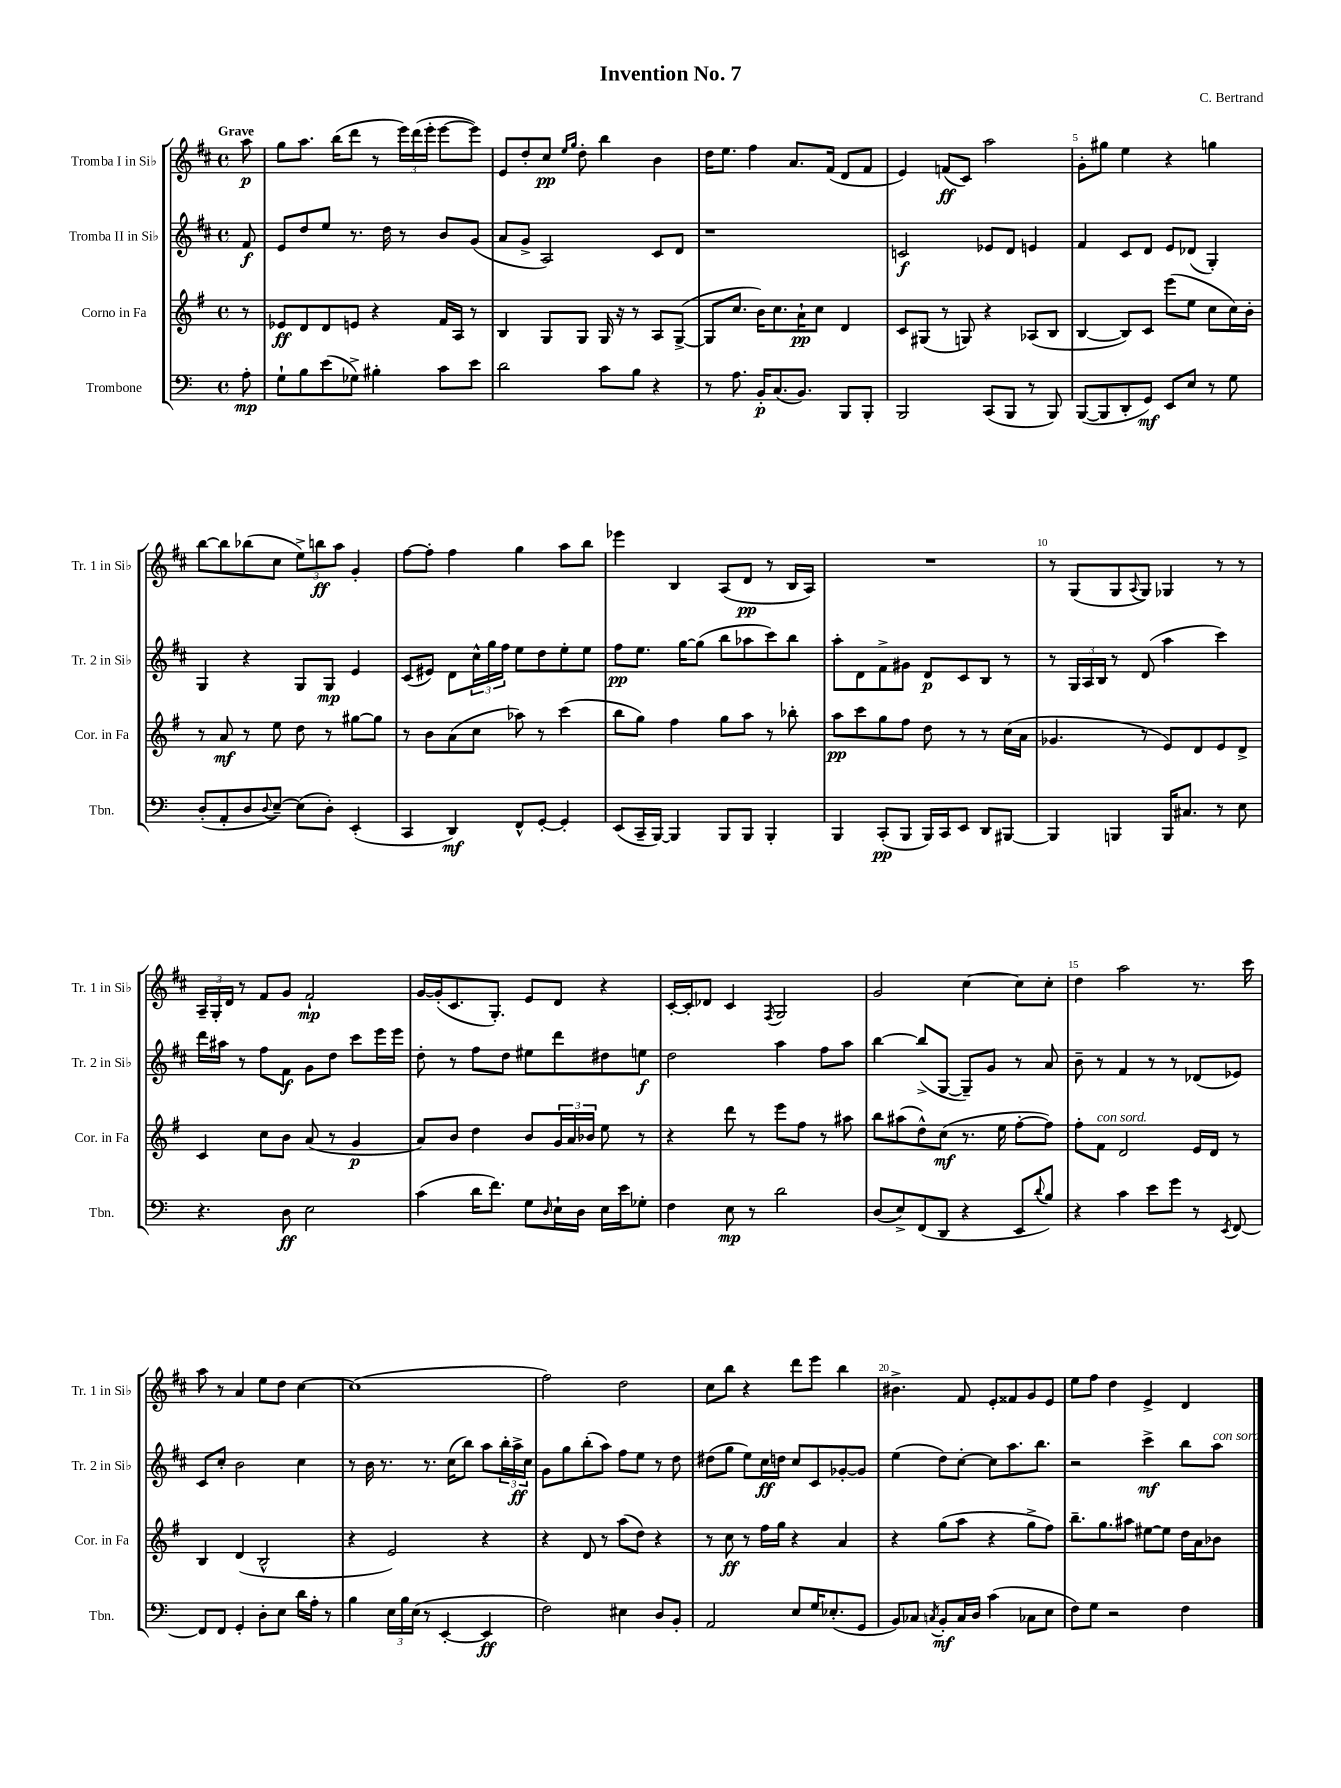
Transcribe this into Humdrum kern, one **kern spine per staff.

**kern	**dynam	**kern	**dynam	**kern	**dynam	**kern	**dynam
*part4	*part4	*part3	*part3	*part2	*part2	*part1	*part1
*staff4	*staff4	*staff3	*staff3	*staff2	*staff2	*staff1	*staff1
*I"Trombone	*	*I"Corno in Fa	*	*I"Tromba II in Si♭	*	*I"Tromba I in Si♭	*
*I'Tbn.	*	*I'Cor. in Fa	*	*I'Tr. 2 in Si♭	*	*I'Tr. 1 in Si♭	*
*clefF4	*	*clefG2	*	*clefG2	*	*clefG2	*
*k[]	*	*k[f#]	*	*k[f#c#]	*	*k[f#c#]	*
*M4/4	*	*M4/4	*	*M4/4	*	*M4/4	*
*met(c)	*	*met(c)	*	*met(c)	*	*met(c)	*
=	=	=	=	=	=	=	=
!	!	!	!	!	!	!LO:TX:a:B:t=Grave	!
8A'\	mp	8r	.	8f#/	f	8aa\	p
=1	=1	=1	=1	=1	=1	=1	=1
8G`\L	.	8e-X/L	ff	8e/L	.	8gg\L	.
8B\	.	8d/	.	8dd/	.	8.aa\J	.
(8e\	.	8d/	.	8ee/J	.	.	.
.	.	.	.	.	.	(16bb\KL	.
8G-X^\J)	.	8en/J	.	8.r	.	8ddd\J	.
4B#X'\	.	4r	.	.	.	8r	.
.	.	.	.	16dd\	.	.	.
.	.	.	.	8r	.	24eee\LL)	.
.	.	.	.	.	.	(24ddd\	.
.	.	.	.	.	.	24eee'\JJ	.
8c\L	.	16f#/LL	.	8b/L	.	[8eee\L	.
.	.	16A/JJ	.	.	.	.	.
8e\J	.	8r	.	(8g/J	.	8eee\J])	.
=2	=2	=2	=2	=2	=2	=2	=2
2d\	.	4B/	.	8a/L	.	8e/L	.
.	.	.	.	8g^/J	.	8dd'/	.
.	.	8G/L	.	2A/)	.	8cc#/J	pp
.	.	.	.	.	.	16qqee/LL	.
.	.	.	.	.	.	16qqgg/JJ	.
.	.	8G/J	.	.	.	8dd'\	.
8c\L	.	16G/	.	.	.	4bb\	.
.	.	16r	.	.	.	.	.
8B\J	.	8r	.	.	.	.	.
4r	.	8A/L	.	8c#/L	.	4b\	.
.	.	([8G^/J	.	8d/J	.	.	.
=3	=3	=3	=3	=3	=3	=3	=3
8r	.	8G/L]	.	1r	.	16dd\KL	.
.	.	.	.	.	.	8.ee\J	.
8.A\	.	8.cc/J	.	.	.	.	.
.	.	.	.	.	.	4ff#\	.
16BB'/KL	p	16b\KL)	.	.	.	.	.
(8.C/	.	8.cc\	.	.	.	.	.
.	.	.	.	.	.	8.a/L	.
8.BB/J)	.	16a`\K	pp	.	.	.	.
.	.	8cc\J	.	.	.	.	.
.	.	.	.	.	.	(16f#/Jk	.
8BBB/L	.	4d/	.	.	.	8d/L	.
8BBB'/J	.	.	.	.	.	8f#/J	.
=4	=4	=4	=4	=4	=4	=4	=4
2BBB/	.	8c/L	.	2cn/	f	4e/)	.
.	.	(8G#X/J	.	.	.	.	.
.	.	8r	.	.	.	(8fn/L	ff
.	.	8Gn/)	.	.	.	8c#/J)	.
(8CC/L	.	4r	.	8e-X/L	.	2aa\	.
8BBB/J	.	.	.	8d/J	.	.	.
8r	.	(8A-X/L	.	4en/	.	.	.
8BBB/)	.	8B/J	.	.	.	.	.
=5	=5	=5	=5	=5	=5	=5	=5
([8BBB/L	.	[4B/	.	4f#/	.	8g'\L	.
8BBB/]	.	.	.	.	.	8gg#X\J	.
8DD'/	.	8B/L])	.	8c#/L	.	4ee\	.
8GG/J)	mf	8c/J	.	8d/J	.	.	.
8EE/L	.	(8eee\L	.	8e/L	.	4r	.
8E/J	.	8ee\J	.	(8d-X/J	.	.	.
8r	.	8cc\L	.	4G'/)	.	4ggn\	.
8G\	.	16cc\L)	.	.	.	.	.
.	.	16b'\JJ	.	.	.	.	.
!!LO:LB:g=z
=6	=6	=6	=6	=6	=6	=6	=6
(8D'/L	.	8r	.	4G/	.	[8bb\L	.
8AA'/	.	8a/	mf	.	.	8bb\]	.
8D/	.	8r	.	4r	.	(8bb-X\	.
8qqD/	.	.	.	.	.	.	.
[8E~/J)	.	8ee\	.	.	.	8cc#\J	.
(8E\L]	.	8dd\	.	8G/L	.	12ee^\L)	.
.	.	.	.	.	.	12bbn\	ff
8D'\J)	.	8r	.	8G/J	mp	.	.
.	.	.	.	.	.	12aa\J	.
(4EE'/	.	[8gg#X\L	.	4e/	.	4g'/	.
.	.	8gg#\J]	.	.	.	.	.
=7	=7	=7	=7	=7	=7	=7	=7
4CC/	.	8r	.	(8c#/L	.	[8ff#\L	.
.	.	8b\L	.	8e#X/J)	.	8ff#'\J]	.
4DD/)	mf	(8a\	.	8d\L	.	4ff#\	.
.	.	8cc\J	.	24cc#^^\L	.	.	.
.	.	.	.	24gg\	.	.	.
.	.	.	.	24ff#\JJ	.	.	.
8FF^^/L	.	8aa-X\)	.	8ee\L	.	4gg\	.
[8GG'/J	.	8r	.	8dd\	.	.	.
4GG'/]	.	(4ccc\	.	8ee'\	.	8aa\L	.
.	.	.	.	8ee\J	.	8bb\J	.
=8	=8	=8	=8	=8	=8	=8	=8
(8EE/L	.	8bb\L	.	8ff#\L	pp	4eee-X\	.
16CC~/L	.	8gg\J)	.	8.ee\J	.	.	.
[16BBB/JJ)	.	.	.	.	.	.	.
4BBB/]	.	4ff#\	.	.	.	4B/	.
.	.	.	.	[16gg\KL	.	.	.
.	.	.	.	(8gg\J]	.	.	.
8BBB/L	.	8gg\L	.	8bb\L	.	(8A/L	.
8BBB/J	.	8aa\J	.	8aa-X\	.	8d/J	pp
4BBB'/	.	8r	.	8ccc#\)	.	8r	.
.	.	8bb-X'\	.	8bb\J	.	16B/LL	.
.	.	.	.	.	.	16A/JJ)	.
=9	=9	=9	=9	=9	=9	=9	=9
4BBB/	.	8aa\L	pp	8aa'\L	.	1r	.
.	.	8ccc\	.	8d\	.	.	.
(8CC'/L	pp	8gg\	.	8f#^\	.	.	.
8BBB/J	.	8ff#\J	.	8g#X\J	.	.	.
16BBB/LL)	.	8dd\	.	8d/L	p	.	.
16CC/J	.	.	.	.	.	.	.
8EE/J	.	8r	.	8c#/	.	.	.
8DD/L	.	8r	.	8B/J	.	.	.
[8BBB#X/J	.	(16cc\LL	.	8r	.	.	.
.	.	16a\JJ	.	.	.	.	.
=10	=10	=10	=10	=10	=10	=10	=10
4BBB#/]	.	4.g-X/	.	8r	.	8r	.
.	.	.	.	24G/LL	.	(8G/L	.
.	.	.	.	24A/	.	.	.
.	.	.	.	24B/JJ	.	.	.
4BBBn/	.	.	.	8r	.	8G/	.
.	.	.	.	.	.	8qqA/	.
.	.	8r	.	(8d/	.	8G/J)	.
16BBB/KL	.	8e/L)	.	4aa\	.	4G-X/	.
8.C#X/J	.	.	.	.	.	.	.
.	.	8d/	.	.	.	.	.
8r	.	8e/	.	4ccc#\)	.	8r	.
8E\	.	8d^/J	.	.	.	8r	.
!!LO:LB:g=z
=11	=11	=11	=11	=11	=11	=11	=11
4.r	.	4c/	.	16ddd\LL	.	24A~/LL	.
.	.	.	.	.	.	24G'/	.
.	.	.	.	16aa#X\JJ	.	.	.
.	.	.	.	.	.	24d/JJ	.
.	.	.	.	8r	.	8r	.
.	.	8cc\L	.	8ff#\L	.	8f#/L	.
8D\	ff	8b\J	.	8f#\J	f	8g/J	.
2E\	.	(8a/	.	8g\L	.	2f#`/	mp
.	.	8r	.	8dd\J	.	.	.
.	.	4g/	p	8ccc#\L	.	.	.
.	.	.	.	16eee\L	.	.	.
.	.	.	.	16eee\JJ	.	.	.
=12	=12	=12	=12	=12	=12	=12	=12
(4c\	.	8a/L)	.	8dd'\	.	[16g/LL	.
.	.	.	.	.	.	(16g'/J]	.
.	.	8b/J	.	8r	.	8.c#/	.
16d\KL	.	4dd\	.	8ff#\L	.	.	.
8.f\J)	.	.	.	.	.	8.G'/J)	.
.	.	.	.	8dd\J	.	.	.
8G\L	.	8b/L	.	8ee#X\L	.	8e/L	.
16qqD/	.	.	.	.	.	.	.
16E`\L	.	24g/L	.	8ddd\	.	8d/J	.
.	.	24a/	.	.	.	.	.
16D\JJ	.	.	.	.	.	.	.
.	.	24b-X/JJ	.	.	.	.	.
16E\LL	.	8ee\	.	8dd#X\	.	4r	.
16e\J	.	.	.	.	.	.	.
8G-X'\J	.	8r	.	8een\J	f	.	.
=13	=13	=13	=13	=13	=13	=13	=13
4F\	.	4r	.	2dd\	.	[16c#'/LL	.
.	.	.	.	.	.	16c#'/J]	.
.	.	.	.	.	.	8d-X/J	.
8E\	mp	8ddd\	.	.	.	4c#/	.
8r	.	8r	.	.	.	.	.
.	.	.	.	.	.	8qF#/	.
2d\	.	8eee\L	.	4aa\	.	2G/	.
.	.	8ff#\J	.	.	.	.	.
.	.	8r	.	8ff#\L	.	.	.
.	.	8aa#X\	.	8aa\J	.	.	.
=14	=14	=14	=14	=14	=14	=14	=14
(8D/L	.	8bb\L	.	[4bb\	.	2g/	.
8E^/)	.	(8aa#X\	.	.	.	.	.
(8FF/	.	8dd^^\)	.	(8bb^/L]	.	.	.
8DD/J	.	(8cc\J	mf	[8G/J	.	.	.
4r	.	8.r	.	8G~/L])	.	[4cc#\	.
.	.	.	.	8g/J	.	.	.
.	.	16ee\	.	.	.	.	.
8EE/L	.	[8ff#'\L	.	8r	.	8cc#\L]	.
8qqd/	.	.	.	.	.	.	.
8B/J)	.	8ff#\J])	.	8a/	.	8cc#'\J	.
=15	=15	=15	=15	=15	=15	=15	=15
4r	.	8ff#'\L	.	8b~\	.	4dd\	.
!	!	!LO:TX:a:i:t=con sord.	!	!	!	!	!
.	.	8f#\J	.	8r	.	.	.
4c\	.	2d/	.	4f#/	.	2aa\	.
8e\L	.	.	.	8r	.	.	.
8g\J	.	.	.	8r	.	.	.
8r	.	16e/LL	.	(8d-X/L	.	8.r	.
.	.	16d/JJ	.	.	.	.	.
8qEE/	.	.	.	.	.	.	.
[8FF/	.	8r	.	8e-X/J)	.	.	.
.	.	.	.	.	.	16ccc#\	.
!!LO:LB:g=z
=16	=16	=16	=16	=16	=16	=16	=16
8FF/L]	.	4B/	.	8c#/L	.	8aa\	.
8FF/J	.	.	.	8cc#'/J	.	8r	.
4GG'/	.	(4d/	.	2b\	.	4a/	.
8D'\L	.	2B^^/	.	.	.	8ee\L	.
8E\J	.	.	.	.	.	8dd\J	.
16d\LL	.	.	.	4cc#\	.	[4cc#\	.
16A'\JJ	.	.	.	.	.	.	.
8r	.	.	.	.	.	.	.
=17	=17	=17	=17	=17	=17	=17	=17
4B\	.	4r	.	8r	.	(1cc#]	.
.	.	.	.	16b\	.	.	.
.	.	.	.	8.r	.	.	.
24E\LL	.	2e/)	.	.	.	.	.
24B\	.	.	.	.	.	.	.
(24E\JJ	.	.	.	.	.	.	.
8r	.	.	.	8.r	.	.	.
[4EE'/	.	.	.	.	.	.	.
.	.	.	.	(16cc#\KL	.	.	.
.	.	.	.	8bb\J)	.	.	.
4EE/]	ff	4r	.	8aa\L	.	.	.
.	.	.	.	24bb'\L	.	.	.
.	.	.	.	24aa^\	ff	.	.
.	.	.	.	24cc#\JJ	.	.	.
=18	=18	=18	=18	=18	=18	=18	=18
2F\)	.	4r	.	8g\L	.	2ff#\)	.
.	.	.	.	8gg\	.	.	.
.	.	8d/	.	(8bb'\	.	.	.
.	.	8r	.	8aa\J)	.	.	.
4E#X\	.	(8aa\L	.	8ff#\L	.	2dd\	.
.	.	8dd\J)	.	8ee\J	.	.	.
8D/L	.	4r	.	8r	.	.	.
8BB'/J	.	.	.	8dd\	.	.	.
=19	=19	=19	=19	=19	=19	=19	=19
2AA/	.	8r	.	(8dd#X\L	.	8cc#\L	.
.	.	8cc\	ff	8gg\J	.	8bb\J	.
.	.	8r	.	8ee\L)	.	4r	.
.	.	16ff#\LL	.	16cc#\L	ff	.	.
.	.	16gg\JJ	.	16ddn\JJ	.	.	.
8E/L	.	4r	.	8cc#/L	.	8ddd\L	.
16G/K	.	.	.	8c#/	.	8eee\J	.
(8.E-X'/	.	.	.	.	.	.	.
.	.	4a/	.	[8g-X'/	.	4bb\	.
8GG/J	.	.	.	8g-/J]	.	.	.
=20	=20	=20	=20	=20	=20	=20	=20
8BB/L)	.	4r	.	(4ee\	.	4.b#X^\	.
8C-X/J	.	.	.	.	.	.	.
8qCn/	.	.	.	.	.	.	.
8BB'/L	mf	(8gg\L	.	8dd\L)	.	.	.
16C/L	.	8aa\J	.	[8cc#'\J	.	8f#/	.
16D/JJ	.	.	.	.	.	.	.
(4c\	.	4r	.	8cc#\L]	.	8e'/L	.
.	.	.	.	8.aa\	.	8f##X/	.
8C-X\L	.	8gg^\L	.	.	.	8g/	.
.	.	.	.	8.bb\J	.	.	.
8E\J	.	8ff#\J)	.	.	.	8e/J	.
=21	=21	=21	=21	=21	=21	=21	=21
8F\L)	.	8.bb~\L	.	2r	.	8ee\L	.
8G\J	.	.	.	.	.	8ff#\J	.
.	.	8.gg\	.	.	.	.	.
2r	.	.	.	.	.	4dd\	.
.	.	8aa#X\J	.	.	.	.	.
.	.	[8ee#X\L	.	4ccc#^\	mf	4e^/	.
.	.	8ee#\J]	.	.	.	.	.
4F\	.	16dd\LL	.	8bb\L	.	4d/	.
.	.	16a\J	.	.	.	.	.
!	!	!	!	!LO:TX:a:i:t=con sord.	!	!	!
.	.	8b-X\J	.	8aa\J	.	.	.
==	==	==	==	==	==	==	==
*-	*-	*-	*-	*-	*-	*-	*-
